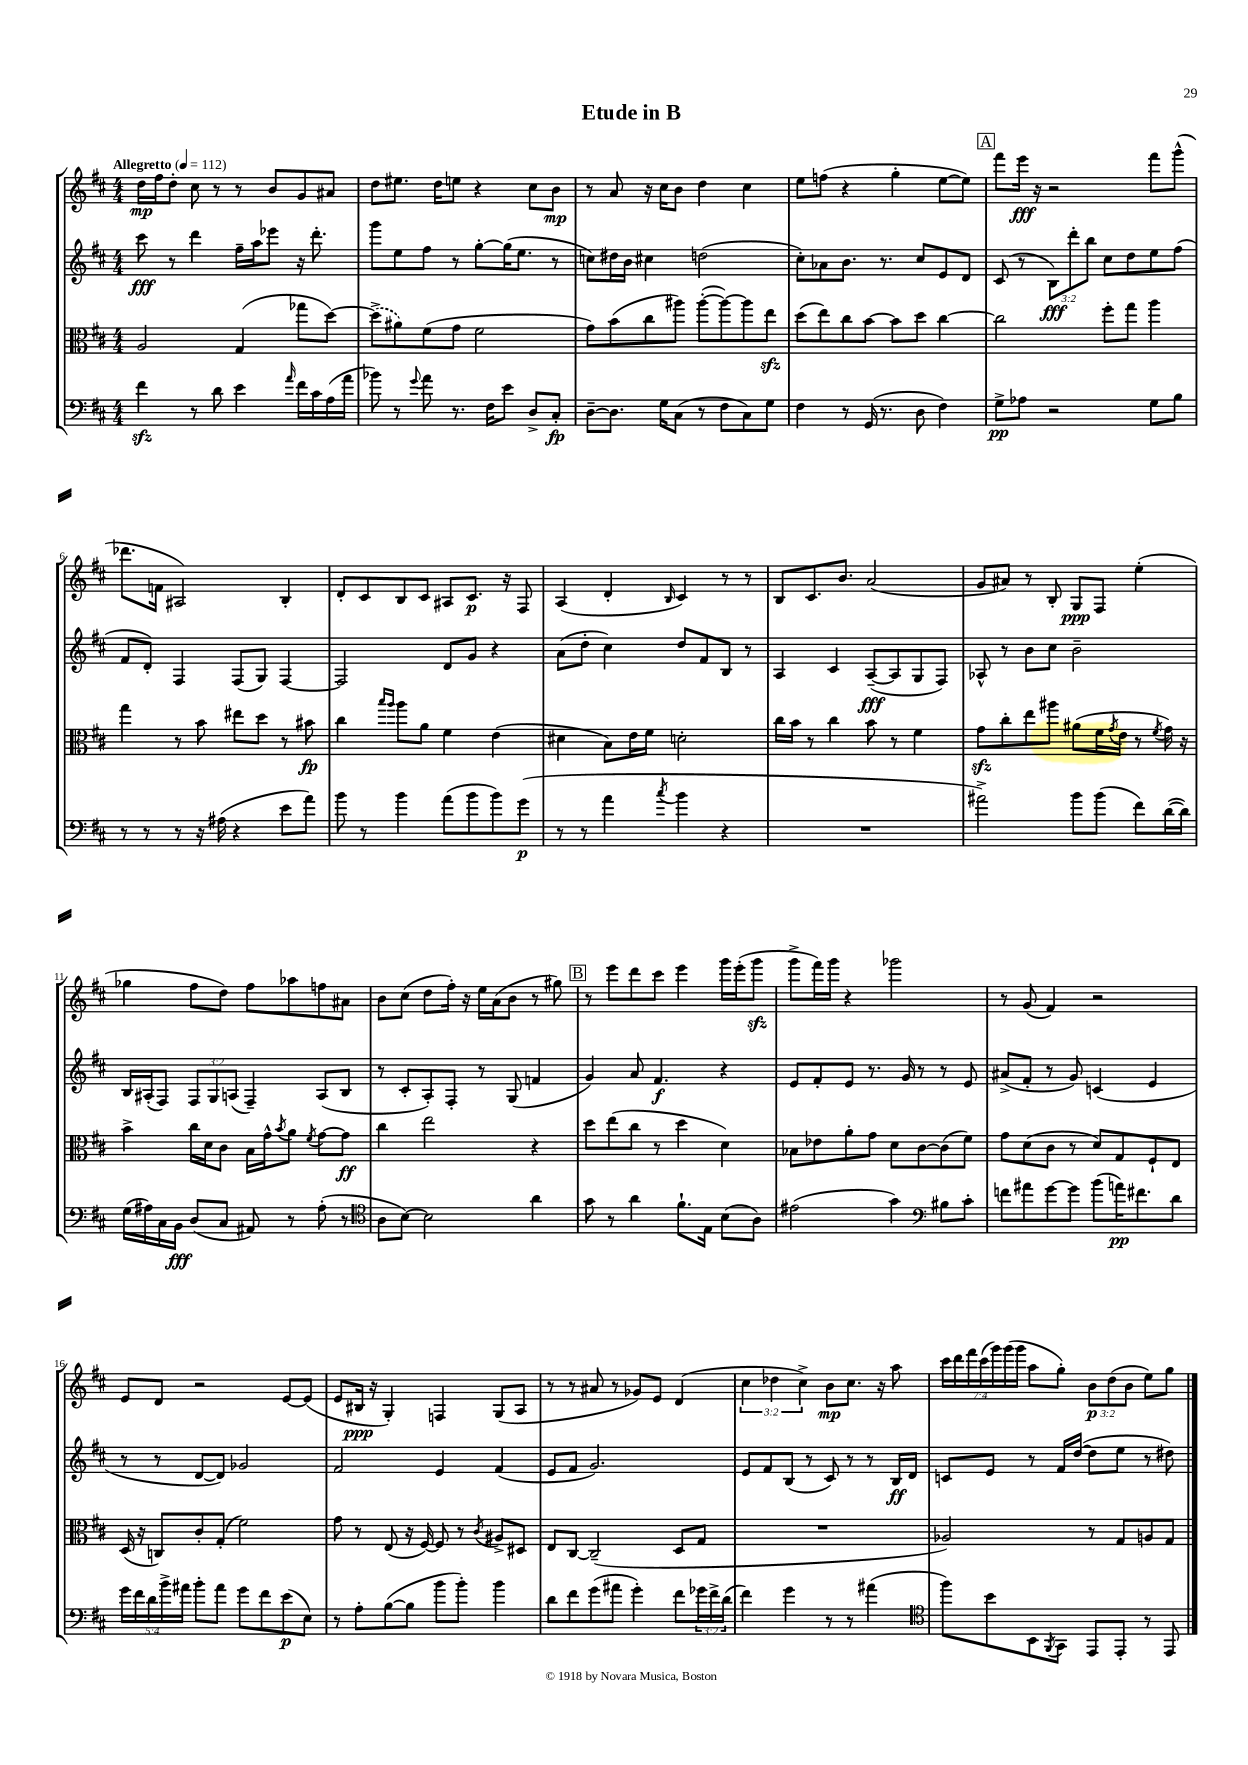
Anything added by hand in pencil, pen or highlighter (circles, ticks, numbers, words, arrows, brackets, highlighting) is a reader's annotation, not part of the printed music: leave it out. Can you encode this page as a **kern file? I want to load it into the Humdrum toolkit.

**kern	**dynam	**kern	**dynam	**kern	**dynam	**kern	**dynam
*part4	*part4	*part3	*part3	*part2	*part2	*part1	*part1
*staff4	*staff4	*staff3	*staff3	*staff2	*staff2	*staff1	*staff1
*clefF4	*	*clefC3	*	*clefG2	*	*clefG2	*
*k[f#c#]	*	*k[f#c#]	*	*k[f#c#]	*	*k[f#c#]	*
*M4/4	*	*M4/4	*	*M4/4	*	*M4/4	*
*MM112	*	*MM112	*	*MM112	*	*MM112	*
=1	=1	=1	=1	=1	=1	=1	=1
!	!	!	!	!	!	!LO:TX:a:B:t=Allegretto	!
4f#zz\	.	2A/	.	8ccc#\	fff	16dd\LL	mp
.	.	.	.	.	.	16ff#\J	.
.	.	.	.	8r	.	8dd'\J	.
8r	.	.	.	4ddd\	.	8cc#\	.
8d\	.	.	.	.	.	8r	.
4e\	.	(4G/	.	16ff#~\LL	.	8r	.
.	.	.	.	16aa\J	.	.	.
.	.	.	.	8eee-X\J	.	8b/L	.
16qqa/	.	.	.	.	.	.	.
16f#\LL	.	8gg-X\L	.	16r	.	8g/	.
16c#\	.	.	.	8.ddd'\	.	.	.
(16A\	.	[8dd\J)	.	.	.	8a#X/J	.
16a\JJ	.	.	.	.	.	.	.
=2	=2	=2	=2	=2	=2	=2	=2
8b-X\)	.	(8dd^\L]	.	8ggg\L	.	8dd\L	.
8r	.	8a#X\)	.	8ee\	.	8.ee#X\J	.
8qqg/	.	.	.	.	.	.	.
8a\	.	(8f#\	.	8ff#\J	.	.	.
.	.	.	.	.	.	16dd\KL	.
8.r	.	8g\J	.	8r	.	8een\J	.
.	.	2f#\	.	[8gg'\L	.	4r	.
16F#\KL	.	.	.	.	.	.	.
8e\J	.	.	.	(16gg\K]	.	.	.
.	.	.	.	8.ee\J	.	.	.
8D^/L	.	.	.	.	.	8cc#\L	.
8C#'/J	fp	.	.	8r	.	8b\J	mp
=3	=3	=3	=3	=3	=3	=3	=3
[8D~\L	.	8g\L)	.	8ccn\L)	.	8r	.
8.D\J]	.	(8b\	.	16dd#X\L	.	8a/	.
.	.	.	.	16b\JJ	.	.	.
.	.	8cc#\	.	4cc#X\	.	16r	.
16G\KL	.	.	.	.	.	16cc#\KL	.
(8C#\J	.	8aa#X\J)	.	.	.	8b\J	.
8r	.	([8aa#'\L	.	(2ddn\	.	4dd\	.
8F#\L	.	8aa#\_)	.	.	.	.	.
8C#\)	.	8aa#\]	.	.	.	4cc#\	.
8G\J	.	8eezz\J	.	.	.	.	.
=4	=4	=4	=4	=4	=4	=4	=4
4F#\	.	(8dd\L	.	8cc#'\L)	.	8ee\L	.
.	.	8ee\)	.	8a-X\	.	(8ffn\J	.
8r	.	8cc#\	.	8.b\J	.	4r	.
(16GG/	.	[8b\J	.	.	.	.	.
8.r	.	.	.	8.r	.	.	.
.	.	8b\L]	.	.	.	4gg'\	.
8D\	.	8dd\J	.	8cc#/L	.	.	.
4F#\)	.	[4cc#\	.	8e/	.	[8ee\L	.
.	.	.	.	8d/J	.	8ee\J])	.
!!LO:REH:place=s1:t=A
=5	=5	=5	=5	=5	=5	=5	=5
8G^\L	pp	2cc#\]	.	(8c#/	.	8fff#\L	.
8A-X\J	.	.	.	8r	.	16eee\Jk	fff
.	.	.	.	.	.	16r	.
2r	.	.	.	12B\L)	fff	2r	.
.	.	.	.	12ddd'\	.	.	.
.	.	.	.	12bb\J	.	.	.
.	.	8ff#'\L	.	8cc#\L	.	.	.
.	.	8gg\J	.	8dd\	.	.	.
8G\L	.	4aa\	.	8ee\	.	8fff#\L	.
8B\J	.	.	.	(8ff#\J	.	(8ggg^^\J	.
!!LO:LB:g=z
=6	=6	=6	=6	=6	=6	=6	=6
8r	.	4gg\	.	8f#/L	.	8.ddd-X\L	.
8r	.	.	.	8d'/J)	.	.	.
.	.	.	.	.	.	16fn\Jk	.
8r	.	8r	.	4F#/	.	2A#X/)	.
16r	.	8b\	.	.	.	.	.
(16A#X\	.	.	.	.	.	.	.
4r	.	8ee#X\L	.	(8F#/L	.	.	.
.	.	8dd\J	.	8G/J)	.	.	.
8e\L	.	8r	.	[4F#/	.	4B'/	.
8a\J)	.	8b#X\	fp	.	.	.	.
=7	=7	=7	=7	=7	=7	=7	=7
8b\	.	4cc#\	.	2F#/]	.	8d'/L	.
8r	.	.	.	.	.	8c#/	.
.	.	16qqbb/LL	.	.	.	.	.
.	.	16qqaa/JJ	.	.	.	.	.
4b\	.	8aa\L	.	.	.	8B/	.
.	.	8a\J	.	.	.	8c#/J	.
(8a\L	.	4f#\	.	8d/L	.	8A#X/L	.
8b\	.	.	.	8g/J	.	8.c#/J	p
8b\)	.	(4e\	.	4r	.	.	.
.	.	.	.	.	.	16r	.
(8g\J	p	.	.	.	.	8F#/	.
=8	=8	=8	=8	=8	=8	=8	=8
8r	.	4d#X\	.	(8a\L	.	(4A/	.
8r	.	.	.	8dd'\J	.	.	.
4a\	.	8B\L)	.	4cc#\)	.	4d'/	.
.	.	16e\L	.	.	.	.	.
.	.	16f#\JJ	.	.	.	.	.
8qcc#/	.	.	.	.	.	16qqB/	.
4b\	.	2dn'\	.	8dd/L	.	4c#/)	.
.	.	.	.	8f#/	.	.	.
4r	.	.	.	8B/J	.	8r	.
.	.	.	.	8r	.	8r	.
=9	=9	=9	=9	=9	=9	=9	=9
1r	.	16cc#\LL	.	4A/	.	8B/L	.
.	.	16b\JJ	.	.	.	.	.
.	.	8r	.	.	.	8.c#/	.
.	.	4cc#\	.	4c#/	.	.	.
.	.	.	.	.	.	8.b/J	.
.	.	8b\	.	([8A~/L	fff	(2a/	.
.	.	8r	.	8A/]	.	.	.
.	.	4f#\	.	8G/	.	.	.
.	.	.	.	8F#/J)	.	.	.
=10	=10	=10	=10	=10	=10	=10	=10
2a#X^\)	.	8gzz\L	.	8A-X^^/	.	8g/L	.
.	.	8cc#'\	.	8r	.	8a#X/J)	.
.	.	8ee\	.	8b\L	.	8r	.
.	.	8aa#X\J	.	8cc#\J	.	8B'/	.
8b\L	.	(8a#X\L	.	2b~\	.	8G/L	ppp
(8b\J	.	16f#\L	.	.	.	8F#/J	.
.	.	8qg/	.	.	.	.	.
.	.	16e\JJ	.	.	.	.	.
8f#\L)	.	8r	.	.	.	(4ee'\	.
.	.	8qf#/	.	.	.	.	.
([16d\L	.	16g\)	.	.	.	.	.
16d\JJ])	.	16r	.	.	.	.	.
!!LO:LB:g=z
=11	=11	=11	=11	=11	=11	=11	=11
(16G\LL	.	4b^\	.	16B/LL	.	4gg-X\	.
16A#X\)	.	.	.	(16A#X'/J	.	.	.
16C#\	.	.	.	8F#/J)	.	.	.
16BB\JJ	fff	.	.	.	.	.	.
(8D/L	.	16cc#\LL	.	12F#/L	.	8ff#\L	.
.	.	16d\J	.	.	.	.	.
.	.	.	.	12G/	.	.	.
8C#/J	.	8c#\J	.	.	.	8dd\J)	.
.	.	.	.	(12An/J	.	.	.
8AA#X/)	.	16B\LL	.	4F#~/)	.	8ff#\L	.
.	.	16g^^\J	.	.	.	.	.
.	.	8qb/	.	.	.	.	.
8r	.	8a\J	.	.	.	8aa-X\	.
.	.	8qf#/	.	.	.	.	.
(8A#'\	.	[8g\L	.	(8A/L	.	8ffn\	.
8r	.	8g\J]	ff	8B/J	.	8a#X\J	.
=12	=12	=12	=12	=12	=12	=12	=12
*clefC4	*	*	*	*	*	*	*
8A\L	.	4cc#\	.	8r	.	8b\L	.
[8B\J)	.	.	.	8c#'/L	.	(8cc#\J	.
2B\]	.	2ee\	.	8A'/)	.	8dd\L	.
.	.	.	.	8F#'/J	.	16ff#'\Jk)	.
.	.	.	.	.	.	16r	.
.	.	.	.	8r	.	16ee\LL	.
.	.	.	.	.	.	(16a\J	.
.	.	.	.	(8G/	.	8b\J	.
4a\	.	4r	.	4fn/	.	8r	.
.	.	.	.	.	.	8gg#X\)	.
!!LO:REH:place=s1:t=B
=13	=13	=13	=13	=13	=13	=13	=13
8g\	.	8dd\L	.	4g/)	.	8r	.
8r	.	(8ee\	.	.	.	8eee\L	.
4a\	.	8cc#\J	.	8a/	.	8ddd\	.
.	.	8r	.	4.f#/	f	8ccc#\J	.
8.f#`\L	.	4dd\	.	.	.	4eee\	.
16E\Jk	.	.	.	.	.	.	.
(8B\L	.	4d\)	.	4r	.	16ggg\LL	.
.	.	.	.	.	.	(16eee'\J	.
8A\J)	.	.	.	.	.	8gggzz\J	.
=14	=14	=14	=14	=14	=14	=14	=14
(2e#X\	.	8B-X\L	.	8e/L	.	8ggg^\L	.
.	.	8e-X\	.	8f#'/	.	16fff#\L)	.
.	.	.	.	.	.	16ggg\JJ	.
.	.	8a'\	.	8e/J	.	4r	.
.	.	8g\J	.	8.r	.	.	.
4g\)	.	8d\L	.	.	.	2ggg-X\	.
.	.	.	.	16g/	.	.	.
.	.	[8c#\	.	8r	.	.	.
*clefF4	*	*	*	*	*	*	*
8B#X\L	.	(8c#\]	.	8r	.	.	.
8c#'\J	.	8f#\J)	.	8e/	.	.	.
=15	=15	=15	=15	=15	=15	=15	=15
8fn\L	.	8g\L	.	(8a#X^/L	.	8r	.
8a#X\	.	(8d\	.	8f#'/J	.	(8g/	.
[8g\	.	8c#\J	.	8r	.	4f#/)	.
8g\J]	.	8r	.	8g/)	.	.	.
(8b\L	.	8d/L)	.	(4cn/	.	2r	.
16an\K)	pp	8G/	.	.	.	.	.
8.f#X\	.	.	.	.	.	.	.
.	.	8F#`/	.	4e/	.	.	.
8d\J	.	8E/J	.	.	.	.	.
!!LO:LB:g=z
=16	=16	=16	=16	=16	=16	=16	=16
20g\LL	.	(16D/	.	8r	.	8e/L	.
20f#\	.	.	.	.	.	.	.
.	.	16r	.	.	.	.	.
20d\	.	.	.	.	.	.	.
.	.	8Cn/L)	.	8r	.	8d/J	.
20b^\	.	.	.	.	.	.	.
20a#X\JJ	.	.	.	.	.	.	.
8b'\L	.	8c#'/	.	[8d/L	.	2r	.
8a#\J	.	(8G'/J	.	8d/J])	.	.	.
8g\L	.	2f#\)	.	2g-X/	.	.	.
8f#\	.	.	.	.	.	.	.
(8e\	p	.	.	.	.	[8e/L	.
8E\J)	.	.	.	.	.	(8e/J]	.
=17	=17	=17	=17	=17	=17	=17	=17
8r	.	8g\	.	2f#/	.	8e/L	.
8A'\L	.	8r	.	.	.	16B#X/Jk	ppp
.	.	.	.	.	.	16r	.
([8B\	.	(8E/	.	.	.	4G'/)	.
8B\J]	.	16r	.	.	.	.	.
.	.	[16F#/)	.	.	.	.	.
8b\L	.	8F#/]	.	4e/	.	4Fn/	.
8b'\J)	.	8r	.	.	.	.	.
.	.	8qc#/	.	.	.	.	.
4b\	.	8A#X^/L	.	(4f#/	.	(8G/L	.
.	.	8D#X/J	.	.	.	8A/J	.
=18	=18	=18	=18	=18	=18	=18	=18
8d\L	.	8E/L	.	8e/L	.	8r	.
8f#\	.	[8C#/J	.	8f#/J	.	8r	.
(8g\	.	(2C#~/]	.	2.g/)	.	8a#X/	.
8a#X\J	.	.	.	.	.	8r	.
4g'\)	.	.	.	.	.	8g-X/L)	.
.	.	.	.	.	.	8e/J	.
8f#\L	.	8D/L	.	.	.	(4d/	.
24g-X\L	.	8G/J	.	.	.	.	.
24f#^\	.	.	.	.	.	.	.
(24d\JJ	.	.	.	.	.	.	.
=19	=19	=19	=19	=19	=19	=19	=19
4f#\)	.	1r	.	8e/L	.	6cc#\	.
.	.	.	.	8f#/	.	.	.
.	.	.	.	.	.	6dd-X\	.
4g\	.	.	.	(8B/J	.	.	.
.	.	.	.	.	.	6cc#^\)	.
.	.	.	.	8r	.	.	.
8r	.	.	.	8c#/)	.	8b\L	mp
8r	.	.	.	8r	.	8.cc#\J	.
(4a#X\	.	.	.	8r	.	.	.
.	.	.	.	.	.	16r	.
.	.	.	.	16B/LL	ff	8aa\	.
.	.	.	.	16d/JJ	.	.	.
=20	=20	=20	=20	=20	=20	=20	=20
*clefC4	*	*	*	*	*	*	*
8ff#\L)	.	2A-X/)	.	8cn/L	.	28ccc#\LL	.
.	.	.	.	.	.	28ddd\	.
.	.	.	.	.	.	28fff#\	.
.	.	.	.	.	.	(28ccc#\	.
8b\	.	.	.	8e/J	.	.	.
.	.	.	.	.	.	28ggg\)	.
.	.	.	.	.	.	(28ggg\	.
.	.	.	.	.	.	28ggg\JJ	.
8BB\	.	.	.	8r	.	8aa\L	.
8qFF#/	.	.	.	.	.	.	.
8GG\J	.	.	.	16f#/LL	.	8gg'\J)	.
.	.	.	.	([16dd/JJ	.	.	.
8EE/L	.	8r	.	8dd\L]	.	12b\L	p
.	.	.	.	.	.	(12dd\	.
8EE'/J	.	8G/L	.	8ee\J	.	.	.
.	.	.	.	.	.	12b\J	.
8r	.	8An/	.	8r	.	8ee\L)	.
8EE/	.	8G/J	.	8dd#X\)	.	8gg\J	.
==	==	==	==	==	==	==	==
*-	*-	*-	*-	*-	*-	*-	*-
